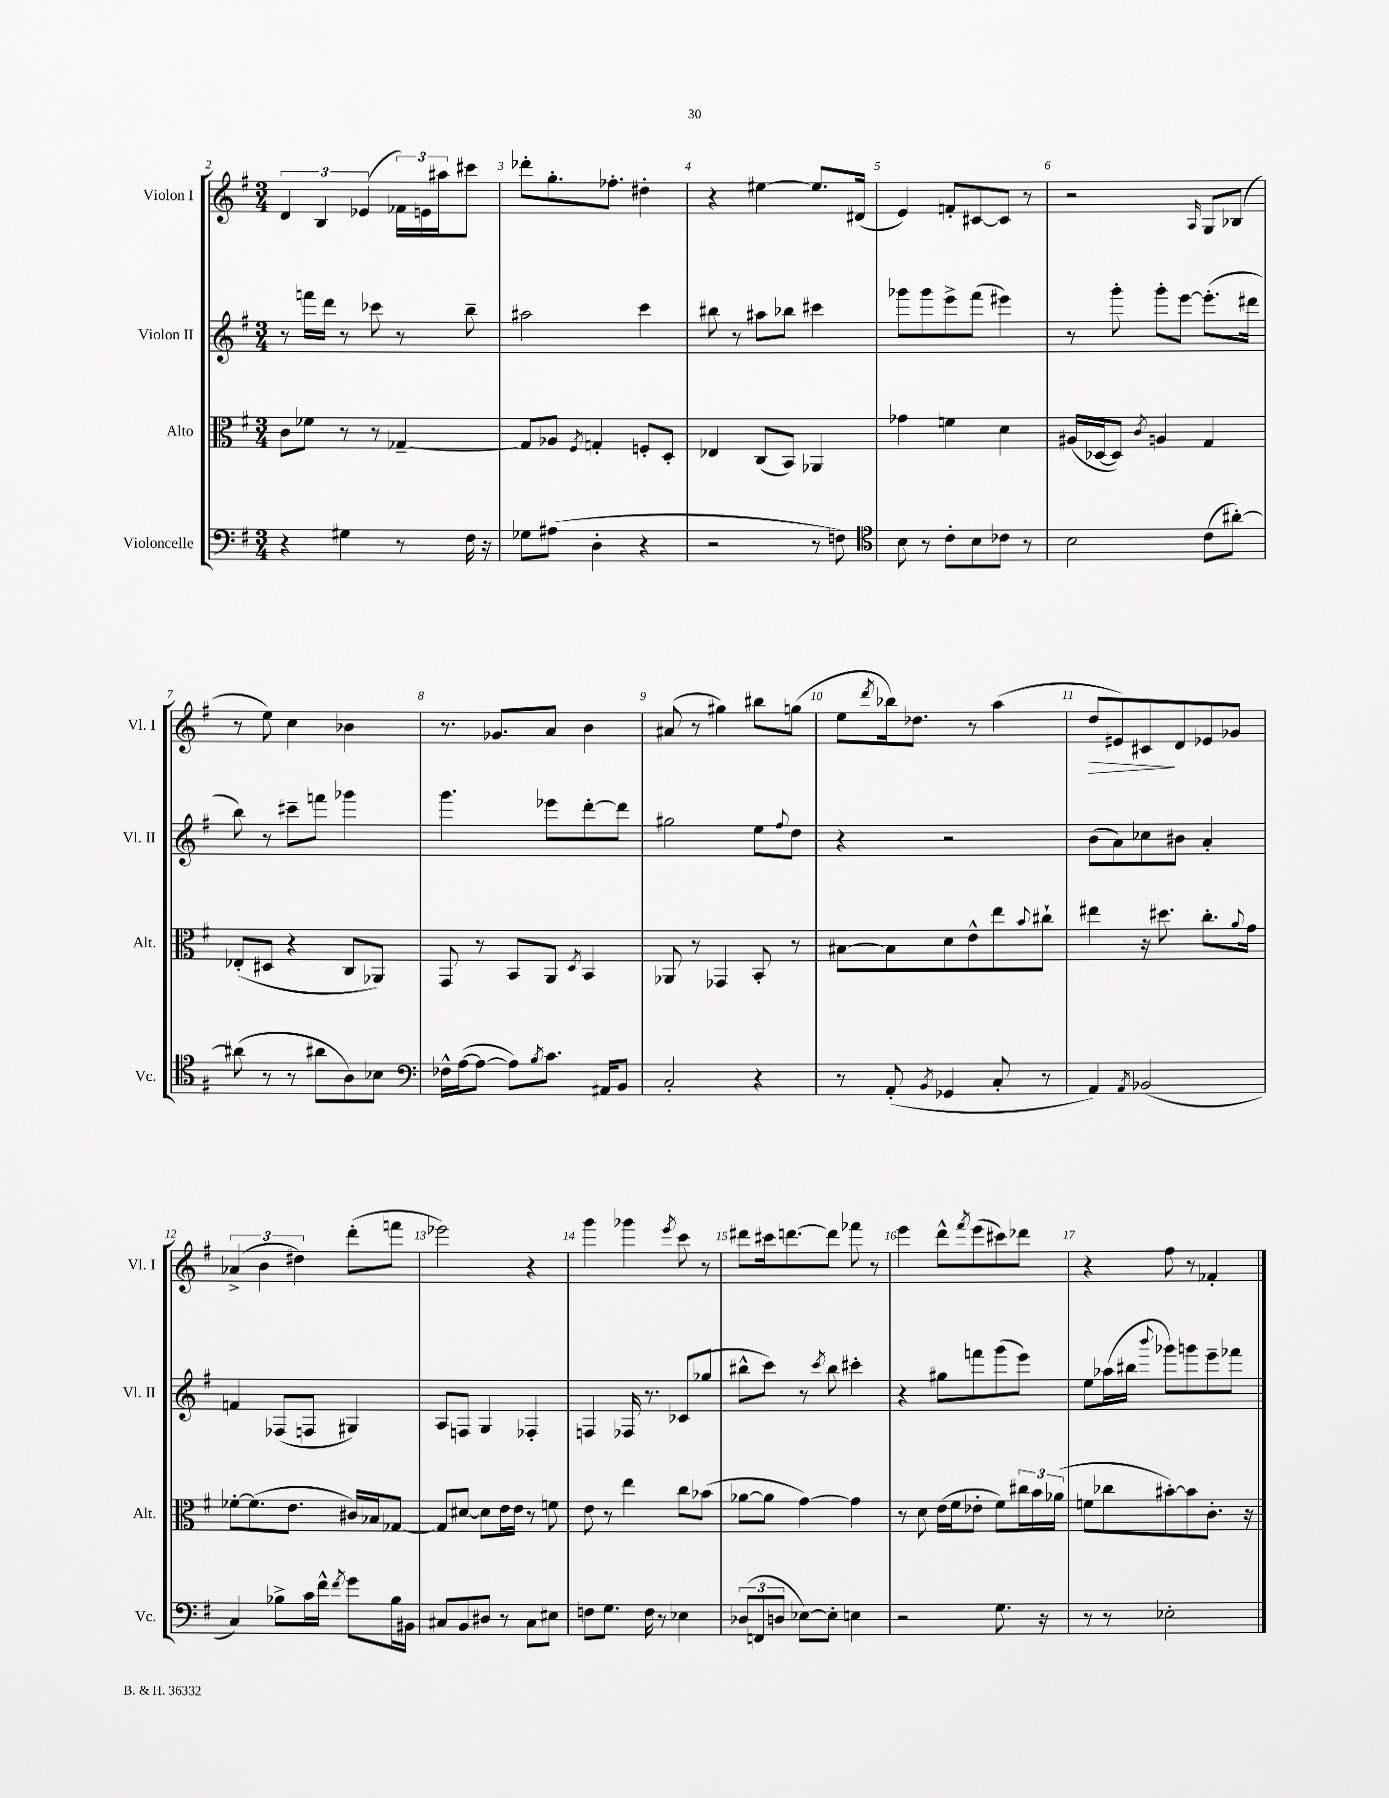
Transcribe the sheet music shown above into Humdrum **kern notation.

**kern	**kern	**kern	**kern
*staff4	*staff3	*staff2	*staff1
*clefF4	*clefC3	*clefG2	*clefG2
*k[f#]	*k[f#]	*k[f#]	*k[f#]
*M3/4	*M3/4	*M3/4	*M3/4
4r	8c\L	8r	6d/
.	8f-\J	16fff\LL	.
.	.	.	6B/
.	.	16ddd\JJ	.
4G#\	8r	8r	.
.	.	.	(6e-/
.	8r	8ccc-\	.
8r	[4G-~/	8r	24f-\LL)
.	.	.	24e\
.	.	.	24aa#\J
16F#\	.	8bb~\	8ccc#\J
16r	.	.	.
=	=	=	=
8G-\L	8G-/]L	2aa#\	8ddd-'\L
(8A#\J	8A-/J	.	8.gg'\
.	8qF#/	.	.
4D'\	4G'/	.	.
.	.	.	8.ff-'\J
4r	8F'/L	4ccc\	4dd#'\
.	8D'/J	.	.
=	=	=	=
2r	4E-/	8bb#\	4r
.	.	8r	.
.	(8C/L	8aa#\L	[4ee#\
.	8BB/J)	8bb-\J	.
8r	4AA-/	4ccc#\	8.ee#/]L
8F\)	.	.	.
.	.	.	(16d#/Jk
=	=	=	=
*clefC4	*	*	*
8B\	4g-\	8ggg-\L	4e/)
8r	.	8ggg-\	.
8c'\L	4f\	8eee^\	8f'/L
8B\	.	(8fff#\J	[8c#/
8c-\J	4d\	4eee#\)	8c#/]J
8r	.	.	8r
=	=	=	=
2B\	(16A#/LL	8r	2r
.	[16D-/J	.	.
.	8D-/]J)	8ggg'\	.
.	8qc/	.	.
.	4A/	8ggg'\L	.
.	.	[8eee\J	.
.	.	.	16qqA/
(8c\L	4G/	(8.eee'\]L	8G/L
[8a#'\J)	.	.	(8B-/J
.	.	16ddd#\Jk	.
=	=	=	=
(8a#\]	(8E-'/L	8bb\)	8r
8r	8D#/J	8r	8ee\)
8r	4r	8ccc#~\L	4cc\
8a#\L	.	8fff\J	.
8A\)	8C/L	4ggg-\	4b-\
8B-\J	8AA-/J)	.	.
=	=	=	=
*clefF4	*	*	*
16F-^^\LL	8GG/	4.ggg\	8.r
([16A\J	.	.	.
8A\_J	8r	.	.
.	.	.	8.g-/L
8A\]L)	8BB/L	.	.
8qB/	.	.	.
8.c\J	8AA/J	8eee-\L	8a/J
.	8qD/	.	.
.	4BB/	[8ddd'\	4b\
16AA#/LK	.	.	.
8BB/J	.	8ddd\]J	.
=	=	=	=
2C'/	8AA-/	2gg#\	(8a#/
.	8r	.	8r
.	4GG-/	.	4gg#\)
4r	8BB'/	8ee\L	8bb#\L
.	.	8qqff#/	.
.	8r	8dd\J	(8gg\J
=	=	=	=
8r	[8B#\L	4r	8ee\L
.	.	.	8qddd/
(8AA'/	8B#\]	.	16bb-\k)
.	.	.	8.dd-\J
8qBB/	.	.	.
4GG-/	8d\	2r	.
.	8e^^\	.	8r
8C'/	8ee\	.	(4aa\
.	8qqb/	.	.
8r	8cc#`\J	.	.
=	=	=	=
4AA/)	4ee#\	(8b\L	8dd/L
.	.	8a\)	8e#/)
8qAA/	.	.	.
(2BB-/	16r	8cc-\	8c#/
.	8.dd#\	.	.
.	.	8b#\J	8d/
.	8.cc'\L	4a'/	8e-/
.	.	.	8g-/J
.	8qqa/	.	.
.	16g\Jk	.	.
=	=	=	=
4C/)	[8f-'\L	4f/	(6a-^/
.	(8.f-\]	.	.
.	.	.	6b\
8B-^\L	.	(8F-/L	.
.	8.e\J	.	.
.	.	.	6dd#\)
16c\L	.	8F/J	.
16f#^^\JJ	.	.	.
8qf#/	.	.	.
8g\L	16c#/LL)	4G#/)	(8ddd'\L
.	16B-/J	.	.
16B-\L	[8G-/J	.	8fff\J
16BB#\JJ	.	.	.
=	=	=	=
8C#/L	8G-/]L	8A/L	2eee-\)
8BB/	[8d#/J	8F/J	.
8D#/J	8d#\]L	4G/	.
8r	16e\L	.	.
.	16e\JJ	.	.
8C#\L	8r	4F-'/	4r
8E#\J	8f\	.	.
=	=	=	=
8F\L	8e\	4F/	4ggg\
8.G\J	8r	.	.
.	4ee\	16F-/	4ggg-\
16F\	.	8.r	.
8r	.	.	.
.	.	.	8qeee/
4E-\	8cc\L	(8c-/L	8ccc\
.	(8b-\J	8gg-/J	8r
=	=	=	=
(12D-/L	[8a-\L	8bb#^^\L	8ddd#\L
12FF/	.	.	.
.	8a-\]J	8ccc\J)	16ccc#\k
12D/J	.	.	.
.	.	.	[8.ddd\
[8E-\L)	[4g\)	8r	.
.	.	8qccc/	.
8E-'\]J	.	8bb#\	8ddd\]J
4E\	4g\]	4ccc#'\	8fff-\
.	.	.	8r
=	=	=	=
2r	8r	4r	4eee\
.	8d\	.	.
.	(16e\LL	8gg#\L	8ddd^^\L
.	16f#\J	.	.
.	.	.	8qfff#/
.	8e-'\J	8fff\	(8eee\
8.G\	8f#\L)	(8ggg\	8ccc#\)
.	24cc#\L	8eee\J)	8ddd-\J
.	24b\	.	.
16r	.	.	.
.	(24a-\JJ	.	.
=	=	=	=
8r	8f\L	8ee\L	4r
8r	8cc-\	(16aa-\L	.
.	.	16bb#\JJ	.
.	.	8qqbbb/	.
2E-'\	[8b#'\)	8ggg-\L)	8ff#\
.	8b#\]	8ggg\	8r
.	8.c'\J	8eee~\	4f-'/
.	.	8fff-\J	.
.	16r	.	.
==	==	==	==
*-	*-	*-	*-
